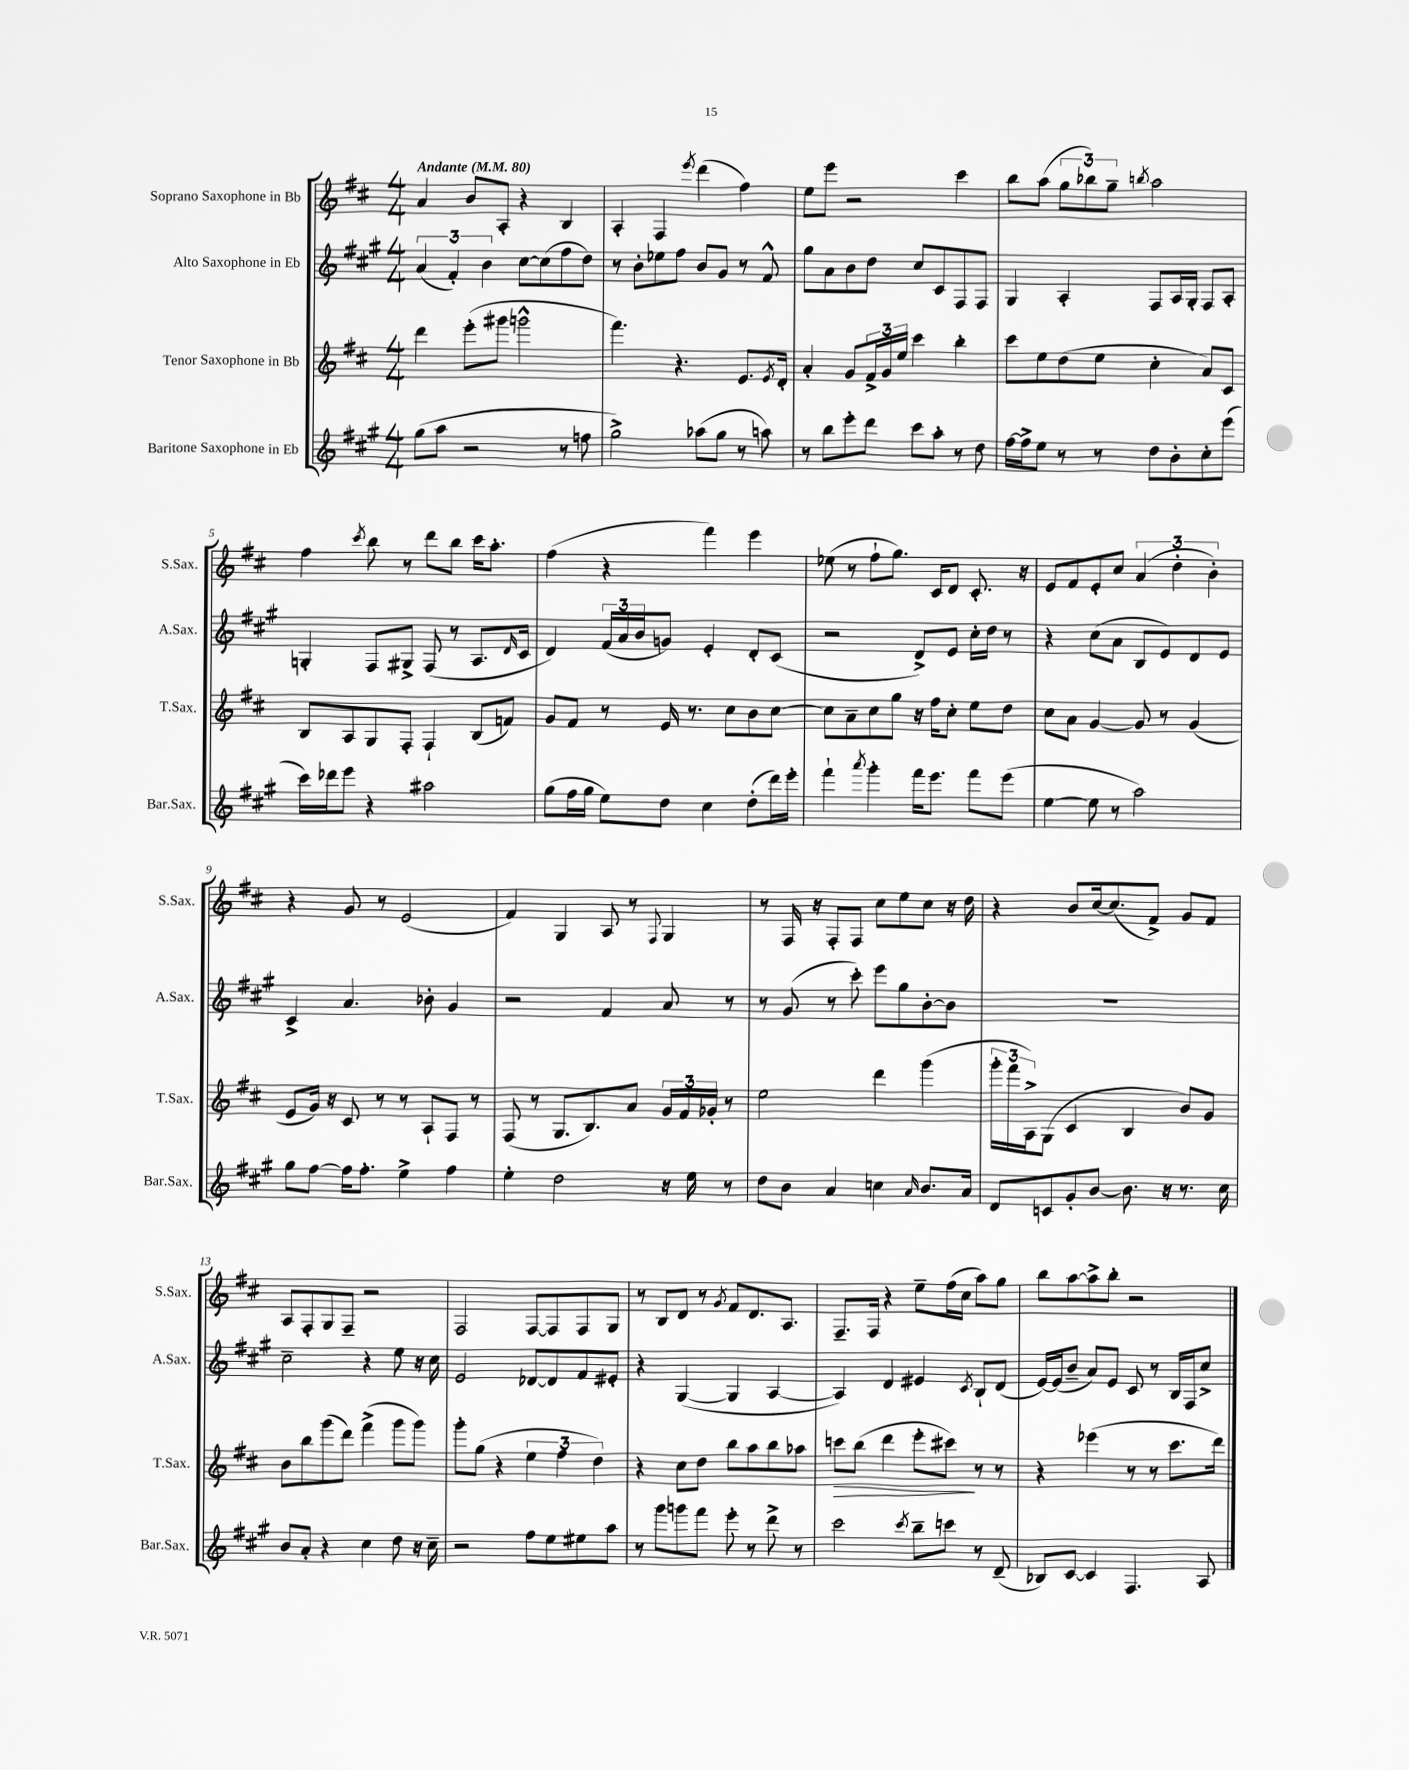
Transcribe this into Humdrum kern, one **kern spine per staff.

**kern	**kern	**dynam	**kern	**kern
*part4	*part3	*part3	*part2	*part1
*staff4	*staff3	*staff3	*staff2	*staff1
*I"Baritone Saxophone in Eb	*I"Tenor Saxophone in Bb	*	*I"Alto Saxophone in Eb	*I"Soprano Saxophone in Bb
*I'Bar.Sax.	*I'T.Sax.	*	*I'A.Sax.	*I'S.Sax.
*clefG2	*clefG2	*	*clefG2	*clefG2
*k[f#c#g#]	*k[f#c#]	*	*k[f#c#g#]	*k[f#c#]
*M4/4	*M4/4	*	*M4/4	*M4/4
*MM80	*MM80	*	*MM80	*MM80
=1	=1	=1	=1	=1
!	!	!	!	!LO:TX:a:B:t=Andante
(8gg#\L	4ddd\	.	(6a/	4a/
8aa\J	.	.	.	.
.	.	.	6f#'/)	.
2r	(8eee'\L	.	.	8b/L
.	.	.	6b\	.
.	8ggg#X\J	.	.	8A'/J
.	2gggn^^\	.	[8cc#\L	4r
.	.	.	(8cc#\]	.
8r	.	.	8ff#\	4B/
8ffn\	.	.	8dd\J)	.
=2	=2	=2	=2	=2
2gg#^\)	4.fff#\)	.	8r	4A'/
.	.	.	8b'\L	.
.	.	.	8ee-X\	4F#/
.	4.r	.	8ff#\J	.
.	.	.	.	8qeee/
(8aa-X\L	.	.	8b/L	(4ddd\
8gg#\J	.	.	8g#/J	.
8r	8.e/L	.	8r	4ff#\)
8aan\)	.	.	8f#^^/	.
.	8qe/	.	.	.
.	16d'/Jk	.	.	.
=3	=3	=3	=3	=3
8r	4a'/	.	8gg#\L	8ee\L
8bb\L	.	.	8a\	8eee\J
8eee'\	8g/L	.	8b\	2r
8ddd\J	24f#^/L	.	8dd\J	.
.	24g/	.	.	.
.	24ee/JJ	.	.	.
8ccc#\L	4ccc#\	.	8cc#/L	.
8aa'\J	.	.	8c#/	.
8r	4bb'\	.	8F#/	4ccc#\
8dd\	.	.	8F#/J	.
=4	=4	=4	=4	=4
[16ff#\LL	8ccc#\L	.	4G#/	8bb\L
16ff#^\J]	.	.	.	.
8ee\J	8ee\	.	.	(8aa\J
8r	(8dd\	.	4A'/	12gg\L
.	.	.	.	12bb-X\)
8r	8ee\J	.	.	.
.	.	.	.	12gg~\J
.	.	.	.	8qbbn/
8dd\L	4cc#'\	.	8F#/L	2aa\
8b'\	.	.	16A/L	.
.	.	.	16G#'/JJ	.
8cc#'\	8a/L)	.	8F#/L	.
(8eee\J	8c#/J	.	8A'/J	.
!!LO:LB:g=z
=5	=5	=5	=5	=5
16ccc#\LL)	8B/L	.	4Gn'/	4ff#\
16ddd-X\J	.	.	.	.
8eee\J	8A/	.	.	.
.	.	.	.	8qccc#/
4r	8G/	.	8F#/L	8bb\
.	8F#'/J	.	8G#X^/J	8r
2aa#X\	4F#`/	.	(8F#/	8ddd\L
.	.	.	8r	8bb\J
.	(8B/L	.	8.A/L	16ccc#\KL
.	.	.	.	8.aa'\J
.	8fn/J)	.	.	.
.	.	.	16qqd/	.
.	.	.	16c#/Jk	.
=6	=6	=6	=6	=6
(8gg#\L	8g/L	.	4d/)	(4ff#\
16ff#\L	8f#/J	.	.	.
16gg#\JJ	.	.	.	.
8ee\L)	8r	.	(24f#/LL	4r
.	.	.	24a/	.
.	.	.	24b/J	.
8dd\J	16e/	.	8gn/J)	.
.	8.r	.	.	.
4cc#\	.	.	4e'/	4fff#\)
.	8cc#\L	.	.	.
(8dd'\L	8b\	.	8d'/L	4eee\
16ddd\L)	[8cc#\J	.	(8c#/J	.
16eee'\JJ	.	.	.	.
=7	=7	=7	=7	=7
4fff#`\	8cc#\L]	.	2r	(8ee-X\
.	8a~\	.	.	8r
8qaaa/	.	.	.	.
4ggg#'\	8cc#\	.	.	8ff#`\L
.	8gg\J	.	.	8.gg\J)
16fff#\KL	16r	.	8d^/L)	.
8.eee\J	16ff#\KL	.	.	16c#/KL
.	8cc#'\J	.	8e/J	8d/J
8fff#\L	8ee\L	.	16cc#'\LL	8.c#'/
.	.	.	16dd\JJ	.
(8eee\J	8dd\J	.	8r	.
.	.	.	.	16r
=8	=8	=8	=8	=8
[4ee\	8cc#\L	.	4r	8e/L
.	8a\J	.	.	8f#/
8ee\]	[4g/	.	(8cc#\L	8e'/
8r	.	.	8a\J	8cc#/J
2aa\)	8g/]	.	8B/L	(6a/
.	8r	.	8e/)	.
.	.	.	.	6dd'\
.	(4g/	.	8d/	.
.	.	.	.	6b'\)
.	.	.	8e/J	.
!!LO:LB:g=z
=9	=9	=9	=9	=9
8gg#\L	8e/L	.	4c#^/	4r
[8ff#\J	16g/Jk)	.	.	.
.	16r	.	.	.
16ff#\KL]	8c#/	.	4.a/	8g/
8.ff#'\J	.	.	.	.
.	8r	.	.	8r
4ee^\	8r	.	.	(2e/
.	8A`/L	.	8b-X'\	.
4ff#\	8F#/J	.	4g#/	.
.	8r	.	.	.
=10	=10	=10	=10	=10
4ee'\	(8F#/	.	2r	4f#/)
.	8r	.	.	.
2dd\	8.G/L	.	.	4G/
.	8.B/)	.	.	.
.	.	.	4f#/	8A/
.	8a/J	.	.	8r
.	.	.	.	8qqF#/
16r	24g/LL	.	8a/	4G/
.	24f#/	.	.	.
16ee\	.	.	.	.
.	24g-X'/JJ	.	.	.
8r	8r	.	8r	.
=11	=11	=11	=11	=11
8dd\L	2ee\	.	8r	8r
8b\J	.	.	(8g#/	16F#/
.	.	.	.	16r
4a/	.	.	8r	8F#'/L
.	.	.	8ccc#'\)	8F#/J
4ccn\	4ddd\	.	8eee\L	8cc#\L
.	.	.	8gg#\	8ee\
16qqa/	.	.	.	.
8.b/L	(4ggg\	.	[8b'\	8cc#\J
.	.	.	8b\J]	16r
16a/Jk	.	.	.	16dd\
=12	=12	=12	=12	=12
8d/L	24ggg'\LL	.	1r	4r
.	24fff#\	.	.	.
.	24A^\J)	.	.	.
8cn/	(8G\J	.	.	.
8g#'/	4c#/	.	.	8b/L
[8b/J	.	.	.	[16cc#/k
.	.	.	.	(8.cc#/]
8.b\]	4B/	.	.	.
.	.	.	.	8f#^/J)
16r	.	.	.	.
8.r	8b/L)	.	.	8g/L
.	8g/J	.	.	8f#/J
16cc#\	.	.	.	.
!!LO:LB:g=z
=13	=13	=13	=13	=13
8b/L	8b\L	.	2cc#~\	8A/L
8a'/J	8bb\	.	.	8F#'/
4r	(8ggg\	.	.	8G/
.	8ddd\J)	.	.	8F#~/J
4cc#\	(4fff#^\	.	4r	2r
8dd\	8ggg\L	.	8ee\	.
16r	8ggg\J)	.	16r	.
16cc#~\	.	.	16cc#\	.
=14	=14	=14	=14	=14
2r	8ggg'\L	.	2e/	2F#/
.	(8gg\J	.	.	.
.	4r	.	.	.
8ff#\L	6ee\	.	[8d-X/L	[8F#/L
8ee\	.	.	8d-/]	8F#/]
.	6ff#\	.	.	.
8ee#X\	.	.	8f#/	8F#/
.	6dd\)	.	.	.
8aa\J	.	.	8e#X'/J	8G/J
=15	=15	=15	=15	=15
8r	4r	.	4r	8r
8ggg#\L	.	.	.	8B/L
8gggn\	8cc#\L	.	([4G#/	8d/J
8fff#\J	8dd\J	.	.	8r
.	.	.	.	8qg/
8eee'\	8bb\L	.	4G#/]	8f#/L
8r	8aa\	.	.	8.d/
8ddd^\	8bb\	.	[4A/	.
.	.	.	.	8.A/J
8r	8aa-X\J	.	.	.
=16	=16	=16	=16	=16
!	!	!LO:HP:b	!	!
2ccc#\	8cccn\L	>	4A/])	8.F#~/L
.	(8bb\J	.	.	.
.	.	.	.	16F#/Jk
.	4ddd\	.	4d/	4r
8qccc#/	.	.	.	.
8bb~\L	8eee'\L	.	4e#X/	8ee~\L
8cccn\J	8ccc#X\J)	.	.	(16ff#\L
.	.	.	.	16cc#\JJ
.	.	.	8qc#/	.
8r	8r	]	8B`/L	8aa\L)
(8d~/	8r	.	(8d/J	8gg\J
=17	=17	=17	=17	=17
8B-X/L)	4r	.	[16e/LL)	8bb\L
.	.	.	(16e/J]	.
[8c#/J	.	.	8b~/J	[8aa\
4c#/]	(4eee-X\	.	8a/L)	8aa^\]
.	.	.	8e/J	8bb'\J
4.F#/	8r	.	8c#/	2r
.	8r	.	8r	.
.	8.ccc#\L	.	16B/LL	.
.	.	.	16F#/J	.
8A/	.	.	8cc#^/J	.
.	16ddd\Jk)	.	.	.
==	==	==	==	==
*-	*-	*-	*-	*-
